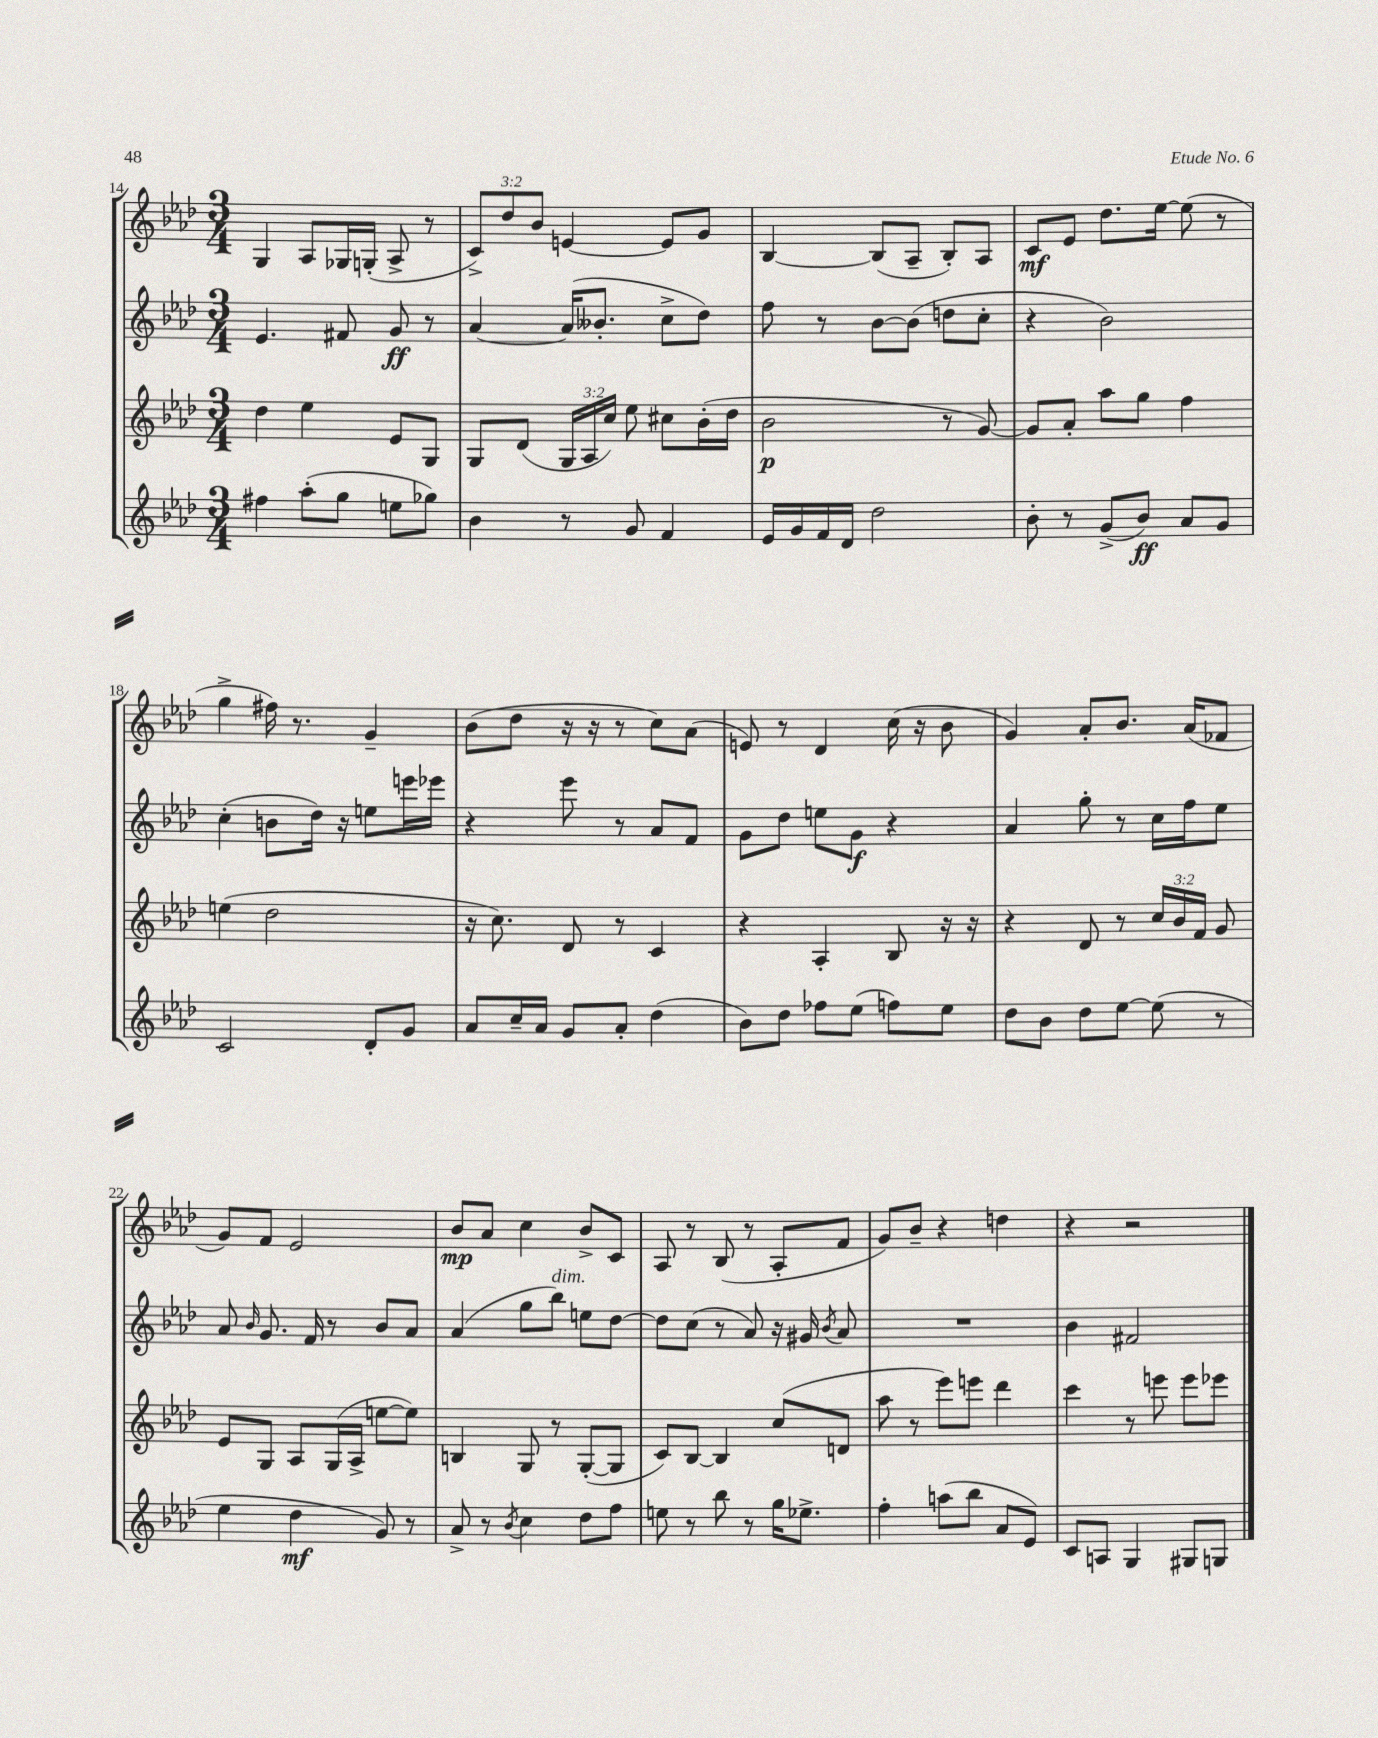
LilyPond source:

<<
\new StaffGroup <<
\new Staff = "s0" {
    \clef treble \key aes \major \numericTimeSignature \time 3/4 \override Staff.TupletNumber.text = #tuplet-number::calc-fraction-text
    \autoBeamOff g4 aes8[ ges16 g16]-.( aes8-> r8 |
    \tuplet 3/2 { c'8[->) des''8 bes'8] } e'4~ e'8[ g'8] |
    bes4~ bes8[( aes8]-- bes8[-.) aes8] |
    c'8[\mf ees'8] des''8.[ ees''16]~ ees''8( r8 |
    g''4-> fis''16) r8. g'4-- |
    bes'8[( des''8] r16 r16 r8 c''8[) aes'8]( |
    e'8) r8 des'4 c''16( r16 bes'8 |
    g'4) aes'8[-. bes'8.] aes'16[( fes'8] |
    g'8[) f'8] ees'2 |
    bes'8[\mp aes'8] c''4 bes'8[-> c'8] |
    aes8 r8 bes8( r8 aes8[-. f'8] |
    g'8[) bes'8]-- r4 d''4 |
    r4 r2 \bar "|." |
}
\new Staff = "s1" {
    \clef treble \key aes \major \numericTimeSignature \time 3/4
    \autoBeamOff ees'4. fis'8 g'8\ff r8 |
    aes'4~ aes'16[( beses'8.]-. c''8[-> des''8]) |
    f''8 r8 bes'8[~ bes'8]( d''8[ c''8]-. |
    r4 bes'2) |
    c''4-.( b'8[ des''16]) r16 e''8[ e'''16 ees'''16] |
    r4 ees'''8 r8 aes'8[ f'8] |
    g'8[ des''8] e''8[ g'8]\f r4 |
    aes'4 g''8-. r8 c''16[ f''16 ees''8] |
    aes'8 \grace { bes'16 } g'8. f'16 r8 bes'8[ aes'8] |
    aes'4( g''8[ bes''8]^\markup { \italic "dim." }) e''8[ des''8]~ |
    des''8[ c''8]( r8 aes'8) r16 gis'16 \acciaccatura { bes'8 } aes'8 |
    R2. |
    bes'4 fis'2 \bar "|." |
}
\new Staff = "s2" {
    \clef treble \key aes \major \numericTimeSignature \time 3/4 \override Staff.TupletNumber.text = #tuplet-number::calc-fraction-text
    \autoBeamOff des''4 ees''4 ees'8[ g8] |
    g8[ des'8]( \tuplet 3/2 { g16[ aes16 c''16]) } ees''8 cis''8[ bes'16-.( des''16] |
    bes'2\p r8 g'8~) |
    g'8[ aes'8]-. aes''8[ g''8] f''4 |
    e''4( des''2 |
    r16 c''8.) des'8 r8 c'4 |
    r4 aes4-. bes8 r16 r16 |
    r4 des'8 r8 \tuplet 3/2 { c''16[ bes'16 f'16] } g'8 |
    ees'8[ g8] aes8[ g16( aes16]-> e''8[~ e''8]) |
    b4 g8 r8 g8[~-.( g8] |
    c'8[) bes8]~ bes4 c''8[( d'8] |
    aes''8 r8 ees'''8[) e'''8] des'''4 |
    c'''4 r8 e'''8 e'''8[ ees'''8] \bar "|." |
}
\new Staff = "s3" {
    \clef treble \key aes \major \numericTimeSignature \time 3/4
    \autoBeamOff fis''4 aes''8[-.( g''8] e''8[ ges''8]) |
    bes'4 r8 g'8 f'4 |
    ees'16[ g'16 f'16 des'16] des''2 |
    bes'8-. r8 g'8[->( bes'8]\ff) aes'8[ g'8] |
    c'2 des'8[-. g'8] |
    aes'8[ c''16-- aes'16] g'8[ aes'8]-. des''4( |
    bes'8[) des''8] fes''8[ ees''8]( f''8[) ees''8] |
    des''8[ bes'8] des''8[ ees''8]~ ees''8( r8 |
    ees''4 des''4\mf g'8) r8 |
    aes'8-> r8 \acciaccatura { bes'8 } c''4 des''8[ f''8] |
    e''8 r8 bes''8 r8 g''16[ ees''8.]-> |
    f''4-. a''8[( bes''8] aes'8[ ees'8]) |
    c'8[ a8] g4 gis8[ g8] \bar "|." |
}
>>
>>
\layout { \context { \Score currentBarNumber = #14 } }
